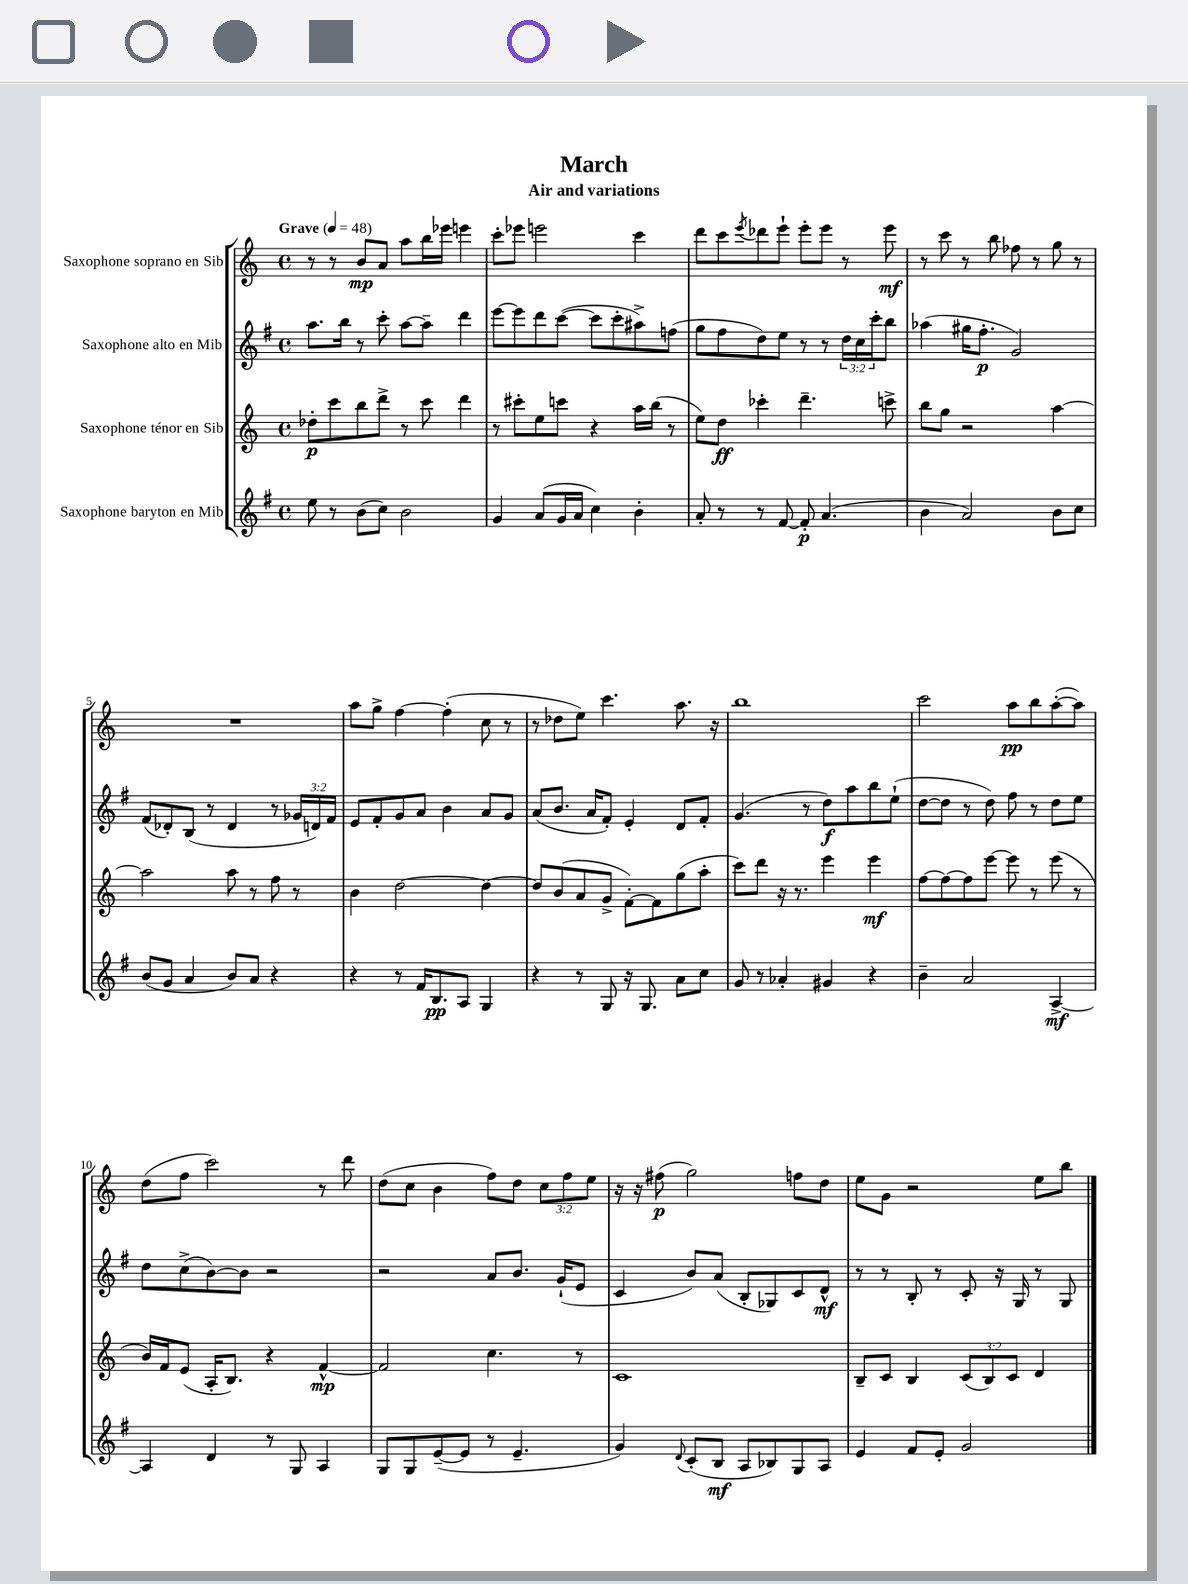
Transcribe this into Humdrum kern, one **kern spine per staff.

**kern	**dynam	**kern	**dynam	**kern	**dynam	**kern	**dynam
*part4	*part4	*part3	*part3	*part2	*part2	*part1	*part1
*staff4	*staff4	*staff3	*staff3	*staff2	*staff2	*staff1	*staff1
*I"Saxophone baryton en Mib	*	*I"Saxophone ténor en Sib	*	*I"Saxophone alto en Mib	*	*I"Saxophone soprano en Sib	*
*clefG2	*	*clefG2	*	*clefG2	*	*clefG2	*
*k[f#]	*	*k[]	*	*k[f#]	*	*k[]	*
*M4/4	*	*M4/4	*	*M4/4	*	*M4/4	*
*met(c)	*	*met(c)	*	*met(c)	*	*met(c)	*
*MM48	*	*MM48	*	*MM48	*	*MM48	*
=1	=1	=1	=1	=1	=1	=1	=1
!	!	!	!	!	!	!LO:TX:a:B:t=Grave	!
8ee\	.	8dd-X'\L	p	8.aa\L	.	8r	.
8r	.	8ccc\	.	.	.	8r	.
.	.	.	.	16bb\Jk	.	.	.
(8b\L	.	8bb\	.	8r	.	8b/L	mp
8cc\J)	.	8ddd^\J	.	8ccc'\	.	8a/J	.
2b\	.	8r	.	[8aa\L	.	8aa\L	.
.	.	8ccc\	.	8aa~\J]	.	16bb\L	.
.	.	.	.	.	.	16eee-X\JJ	.
.	.	4ddd\	.	4ddd\	.	4eeen\	.
=2	=2	=2	=2	=2	=2	=2	=2
4g/	.	8r	.	[8eee\L	.	8ccc'\L	.
.	.	8ccc#X'\L	.	8eee\]	.	8eee-X\J	.
(8a/L	.	8ee\	.	8ddd\	.	2eeen\	.
16g/L	.	8cccn\J	.	([8ccc\J	.	.	.
16a/JJ	.	.	.	.	.	.	.
4cc\)	.	4r	.	8ccc\L]	.	.	.
.	.	.	.	8ccc'\	.	.	.
4b'\	.	16aa\LL	.	8aa#X^\)	.	4ccc\	.
.	.	(16bb\JJ	.	.	.	.	.
.	.	8r	.	(8ffn\J	.	.	.
=3	=3	=3	=3	=3	=3	=3	=3
8a'/	.	8ee\L)	.	8gg\L	.	8ddd\L	.
8r	.	8dd\J	ff	8ff#\	.	8ccc\	.
.	.	.	.	.	.	8qeee/	.
8r	.	4ccc-X'\	.	8dd\)	.	8ddd-X\	.
[8f#/	.	.	.	8ee\J	.	8eee`\J	.
8f#'/]	p	4.ddd~\	.	8r	.	8eee'\L	.
(4.a/	.	.	.	8r	.	8eee\J	.
.	.	.	.	24dd\LL	.	8r	.
.	.	.	.	24cc\	.	.	.
.	.	.	.	24ccc'\J	.	.	.
.	.	8cccn^\	.	8bb\J	.	8eee\	mf
=4	=4	=4	=4	=4	=4	=4	=4
4b\	.	8bb\L	.	(4aa-X\	.	8r	.
.	.	8gg\J	.	.	.	8ccc\	.
2a/)	.	2r	.	16gg#X\KL	.	8r	.
.	.	.	.	8.ff#'\J	p	.	.
.	.	.	.	.	.	8bb\	.
.	.	.	.	2g/)	.	8ff-X\	.
.	.	.	.	.	.	8r	.
8b\L	.	[4aa\	.	.	.	8gg\	.
8cc\J	.	.	.	.	.	8r	.
!!LO:LB:g=z
=5	=5	=5	=5	=5	=5	=5	=5
(8b/L	.	2aa\]	.	(8f#/L	.	1r	.
8g/J	.	.	.	8d-X'/)	.	.	.
4a/	.	.	.	(8B/J	.	.	.
.	.	.	.	8r	.	.	.
8b/L)	.	8aa\	.	4d-/	.	.	.
8a/J	.	8r	.	.	.	.	.
4r	.	8ff\	.	8r	.	.	.
.	.	8r	.	24g-X/LL	.	.	.
.	.	.	.	24dn/)	.	.	.
.	.	.	.	24f#/JJ	.	.	.
=6	=6	=6	=6	=6	=6	=6	=6
4r	.	4b\	.	8e/L	.	8aa\L	.
.	.	.	.	8f#'/	.	8gg^\J	.
8r	.	[2dd\	.	8g/	.	[4ff\	.
16f#/KL	.	.	.	8a/J	.	.	.
8.B/	pp	.	.	.	.	.	.
.	.	.	.	4b\	.	(4ff'\]	.
8A/J	.	.	.	.	.	.	.
4G/	.	4dd\_	.	8a/L	.	8cc\	.
.	.	.	.	8g/J	.	8r	.
=7	=7	=7	=7	=7	=7	=7	=7
4r	.	8dd/L]	.	(8a/L	.	8r	.
.	.	(8b/	.	8.b/J	.	8dd-X\L	.
8r	.	8a/	.	.	.	8ee\J)	.
.	.	.	.	16a/KL	.	.	.
8G/	.	8g^/J	.	8f#'/J)	.	4.ccc\	.
16r	.	[8f'\L)	.	4e'/	.	.	.
8.G/	.	.	.	.	.	.	.
.	.	8f\]	.	.	.	.	.
8a\L	.	(8gg\	.	8d/L	.	8.aa\	.
8cc\J	.	8aa'\J	.	8f#'/J	.	.	.
.	.	.	.	.	.	16r	.
=8	=8	=8	=8	=8	=8	=8	=8
8g/	.	8ccc\L)	.	(4.g/	.	1bb	.
8r	.	8ddd\J	.	.	.	.	.
4a-X'/	.	16r	.	.	.	.	.
.	.	8.r	.	.	.	.	.
.	.	.	.	8r	.	.	.
4g#X/	.	4eee\	.	8dd\L)	f	.	.
.	.	.	.	8aa\	.	.	.
4r	.	4eee\	mf	8bb\	.	.	.
.	.	.	.	(8ee`\J	.	.	.
=9	=9	=9	=9	=9	=9	=9	=9
4b~\	.	[8ff\L	.	[8dd\L	.	2ccc\	.
.	.	8ff\_	.	8dd\J]	.	.	.
2a/	.	8ff\]	.	8r	.	.	.
.	.	[8eee\J	.	8dd\)	.	.	.
.	.	8eee\]	.	8ff#\	.	8aa\L	pp
.	.	8r	.	8r	.	8bb\	.
[4A^/	mf	(8eee\	.	8dd\L	.	([8aa'\	.
.	.	8r	.	8ee\J	.	8aa\J])	.
!!LO:LB:g=z
=10	=10	=10	=10	=10	=10	=10	=10
4A/]	.	16b/LL)	.	8dd\L	.	(8dd\L	.
.	.	16f/J	.	.	.	.	.
.	.	(8e/J	.	(8cc^\	.	8ff\J	.
4d/	.	16A'/KL	.	[8b\)	.	2ccc\)	.
.	.	8.B/J)	.	.	.	.	.
.	.	.	.	8b\J]	.	.	.
8r	.	4r	.	2r	.	.	.
8G/	.	.	.	.	.	.	.
4A/	.	[4f^^/	mp	.	.	8r	.
.	.	.	.	.	.	8ddd\	.
=11	=11	=11	=11	=11	=11	=11	=11
8G/L	.	2f/]	.	2r	.	(8dd\L	.
8G/	.	.	.	.	.	8cc\J	.
([8e~/	.	.	.	.	.	4b\	.
8e/J]	.	.	.	.	.	.	.
8r	.	4.cc\	.	8a/L	.	8ff\L)	.
4.e~/	.	.	.	8.b/J	.	8dd\J	.
.	.	.	.	.	.	12cc\L	.
.	.	.	.	(16g`/KL	.	.	.
.	.	.	.	.	.	12ff\	.
.	.	8r	.	8e/J	.	.	.
.	.	.	.	.	.	12ee\J	.
=12	=12	=12	=12	=12	=12	=12	=12
4g/)	.	1c	.	4c/	.	16r	.
.	.	.	.	.	.	16r	.
.	.	.	.	.	.	(8ff#X\	p
8qqd/	.	.	.	.	.	.	.
(8c'/L	.	.	.	8b/L)	.	2gg\)	.
8B/J	mf	.	.	(8a/J	.	.	.
8A/L	.	.	.	8B'/L	.	.	.
8B-X/)	.	.	.	8G-X/)	.	.	.
8G/	.	.	.	8c/	.	8ffn\L	.
8A/J	.	.	.	8d^^/J	mf	8dd\J	.
=13	=13	=13	=13	=13	=13	=13	=13
4e/	.	8B~/L	.	8r	.	8ee\L	.
.	.	8c/J	.	8r	.	8g\J	.
8f#/L	.	4B/	.	8B'/	.	2r	.
8e'/J	.	.	.	8r	.	.	.
2g/	.	(12c/L	.	8c'/	.	.	.
.	.	12B/)	.	.	.	.	.
.	.	.	.	16r	.	.	.
.	.	12c/J	.	.	.	.	.
.	.	.	.	16G/	.	.	.
.	.	4d/	.	8r	.	8ee\L	.
.	.	.	.	8G/	.	8bb\J	.
==	==	==	==	==	==	==	==
*-	*-	*-	*-	*-	*-	*-	*-
